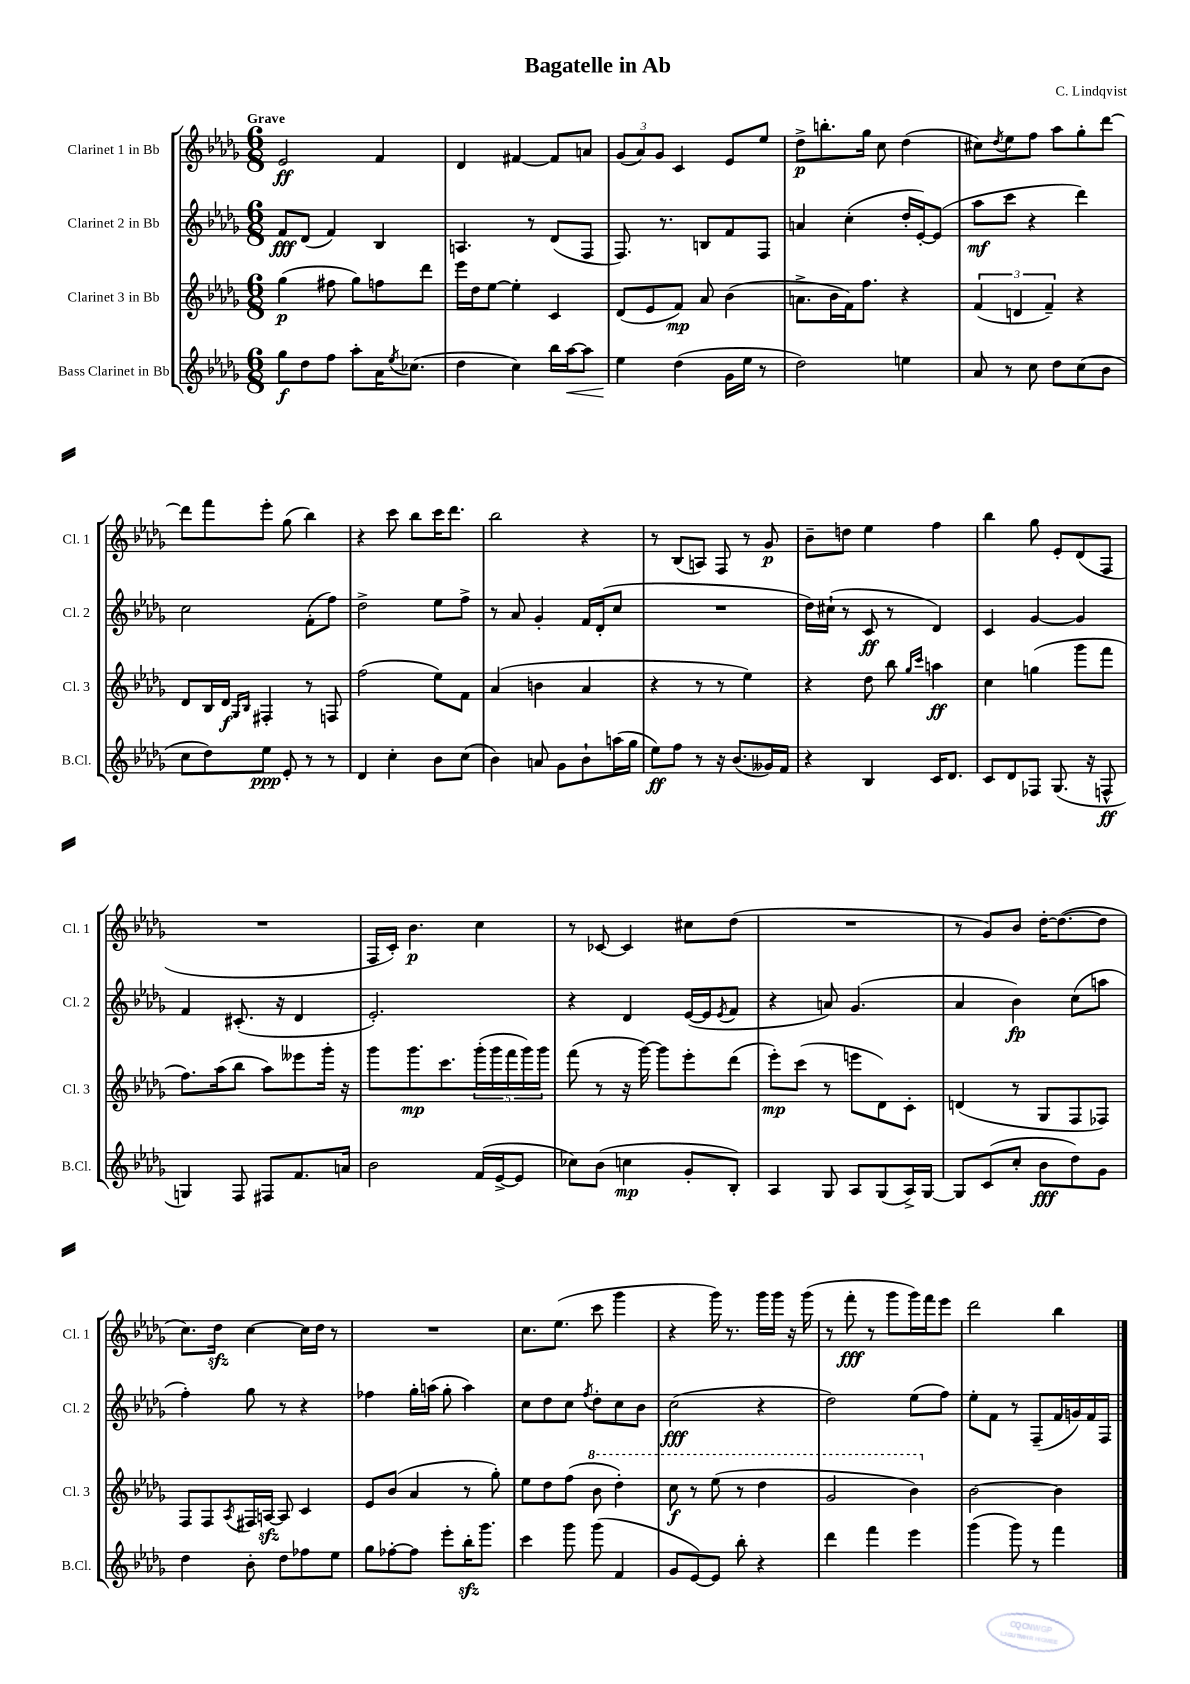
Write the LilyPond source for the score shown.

\header { title = "Bagatelle in Ab" composer = "C. Lindqvist" }
<<
\new StaffGroup <<
\new Staff = "s0" \with { instrumentName = "Clarinet 1 in Bb" shortInstrumentName = "Cl. 1" } {
    \clef treble \key des \major \numericTimeSignature \time 6/8 \tempo "Grave"
    ees'2\ff f'4 |
    des'4 fis'4~ fis'8 a'8 |
    \tuplet 3/2 { ges'8( aes'8) ges'8 } c'4 ees'8 ees''8 |
    des''8->\p b''8.-. ges''16 c''8 des''4( |
    cis''8) \acciaccatura { des''8 } ees''8 f''8 aes''8 ges''8-. des'''8~ |
    des'''8 f'''8 ees'''8-. ges''8( bes''4) |
    r4 c'''8 bes''8 c'''16 des'''8. |
    bes''2 r4 |
    r8 bes8( a8) f8 r8 ges'8\p |
    bes'8-- d''8 ees''4 f''4 |
    bes''4 ges''8 ees'8-. des'8( f8 |
    R2. |
    f16 c'16-.) bes'4.\p c''4 |
    r8 ces'8~ ces'4 cis''8 des''8( |
    R2. |
    r8 ges'8) bes'8 des''16~-. des''8.~( des''8 |
    c''8.) des''16\sfz c''4~ c''16 des''16 r8 |
    R2. |
    c''8. ees''8.( c'''8 ges'''4 |
    r4 ges'''16) r8. ges'''16 ges'''16 r16 ges'''16( |
    r8 f'''8-.\fff r8 ges'''8 ges'''16) f'''16 ees'''8 |
    des'''2 bes''4 \bar "|." |
}
\new Staff = "s1" \with { instrumentName = "Clarinet 2 in Bb" shortInstrumentName = "Cl. 2" } {
    \clef treble \key des \major \numericTimeSignature \time 6/8
    f'8\fff des'8( f'4) bes4 |
    a4. r8 des'8( f8 |
    f8.) r8. b8 f'8 f8 |
    a'4 c''4-.( des''16-. ees'16~-.) ees'8( |
    aes''8\mf c'''8 r4 des'''4) |
    c''2 f'8-.( f''8) |
    des''2-> ees''8 f''8-> |
    r8 aes'8 ges'4-. f'16 des'16-.( c''8 |
    R2. |
    des''16) cis''16-!( r8 c'8\ff r8 des'4) |
    c'4 ges'4~ ges'4 |
    f'4 cis'8.-.( r16 des'4 |
    ees'2.-.) |
    r4 des'4 ees'16~( ees'16 \acciaccatura { ees'8 } f'8 |
    r4 a'8) ges'4.( |
    aes'4 bes'4\fp) c''8( a''8 |
    f''4-.) ges''8 r8 r4 |
    fes''4 ges''16-. a''16( ges''8-. a''4) |
    c''8 des''8 c''8 \acciaccatura { f''8 } des''8-. c''8 bes'8 |
    c''2\fff( r4 |
    des''2) ees''8( f''8) |
    ees''8-. f'8 r8 f8--( f'16 g'16) f'16 f16 \bar "|." |
}
\new Staff = "s2" \with { instrumentName = "Clarinet 3 in Bb" shortInstrumentName = "Cl. 3" } {
    \clef treble \key des \major \numericTimeSignature \time 6/8
    ges''4\p( fis''8 ges''8) f''8 des'''8 |
    ees'''16 des''16 ees''8~ ees''4-. c'4 |
    des'8( ees'8 f'8\mp) aes'8 bes'4( |
    a'8.-> bes'16 f'16) f''8. r4 |
    \tuplet 3/2 { f'4( d'4 f'4--) } r4 |
    des'8 bes16 des'16\f \grace { ges16 bes16 } fis4-. r8 f8 |
    f''2( ees''8) f'8 |
    aes'4( b'4 aes'4 |
    r4 r8 r8 ees''4) |
    r4 des''8 bes''8 \grace { ges''16 c'''16 } a''4\ff |
    c''4 g''4( ges'''8 f'''8 |
    f''8.) aes''16( bes''8 aes''8) eeses'''8 ges'''16-. r16 |
    ges'''8 ges'''8.\mp c'''8. \tuplet 5/4 { ges'''16-.( ges'''16 f'''16 ges'''16) ges'''16 } |
    f'''8( r8 r16 ges'''16~) ges'''8 ees'''8-. des'''8( |
    ees'''8-.\mp) c'''8( r8 e'''8 des'8) c'8-. |
    d'4( r8 ges8 f8 fes8) |
    f8 f8 \acciaccatura { aes8 } fis16 a16~\sfz a8 c'4 |
    ees'8 bes'8( aes'4 r8 ges''8-.) |
    ees''8 des''8 f''8( \ottava #1 bes''8 des'''4-.) |
    c'''8\f r8 ees'''8( r8 des'''4 |
    ges''2 bes''4) \ottava #0 |
    bes'2~ bes'4 \bar "|." |
}
\new Staff = "s3" \with { instrumentName = "Bass Clarinet in Bb" shortInstrumentName = "B.Cl." } {
    \clef treble \key des \major \numericTimeSignature \time 6/8
    ges''8\f des''8 f''8 aes''8-. aes'16 \acciaccatura { ees''8 } ces''8.( |
    des''4 c''4) bes''16 aes''16~\< aes''8 |
    ees''4\! des''4( ges'16 ees''16 r8 |
    des''2) e''4 |
    aes'8 r8 c''8 des''8 c''8( bes'8 |
    c''8 des''8) ees''8\ppp ees'8-. r8 r8 |
    des'4 c''4-. bes'8 c''8( |
    bes'4) a'8 ges'8 bes'8-! a''16( ges''16 |
    ees''8\ff) f''8 r8 r16 bes'8.( geses'16) f'16 |
    r4 bes4 c'16 des'8. |
    c'8 des'8 fes8 ges8.( r16 f8-^\ff |
    g4) f8 fis8 f'8. a'16 |
    bes'2 f'16( ees'16~-> ees'8 |
    ces''8) bes'8( c''4\mp ges'8-. bes8-.) |
    aes4 ges8 aes8 ges8( aes16->) ges16~ |
    ges8 c'8( c''8-. bes'8\fff des''8) ges'8 |
    des''4 bes'8-. des''8 fes''8 ees''8 |
    ges''8 fes''8~-. fes''8 ees'''8-. bes''16-.\sfz ges'''8. |
    c'''4 ges'''8 ges'''8( f'4 |
    ges'8 ees'8~) ees'8 bes''8-. r4 |
    des'''4 f'''4 ees'''4 |
    ges'''4( ges'''8) r8 f'''4 \bar "|." |
}
>>
>>
\layout { \context { \Score \remove "Bar_number_engraver" } }
